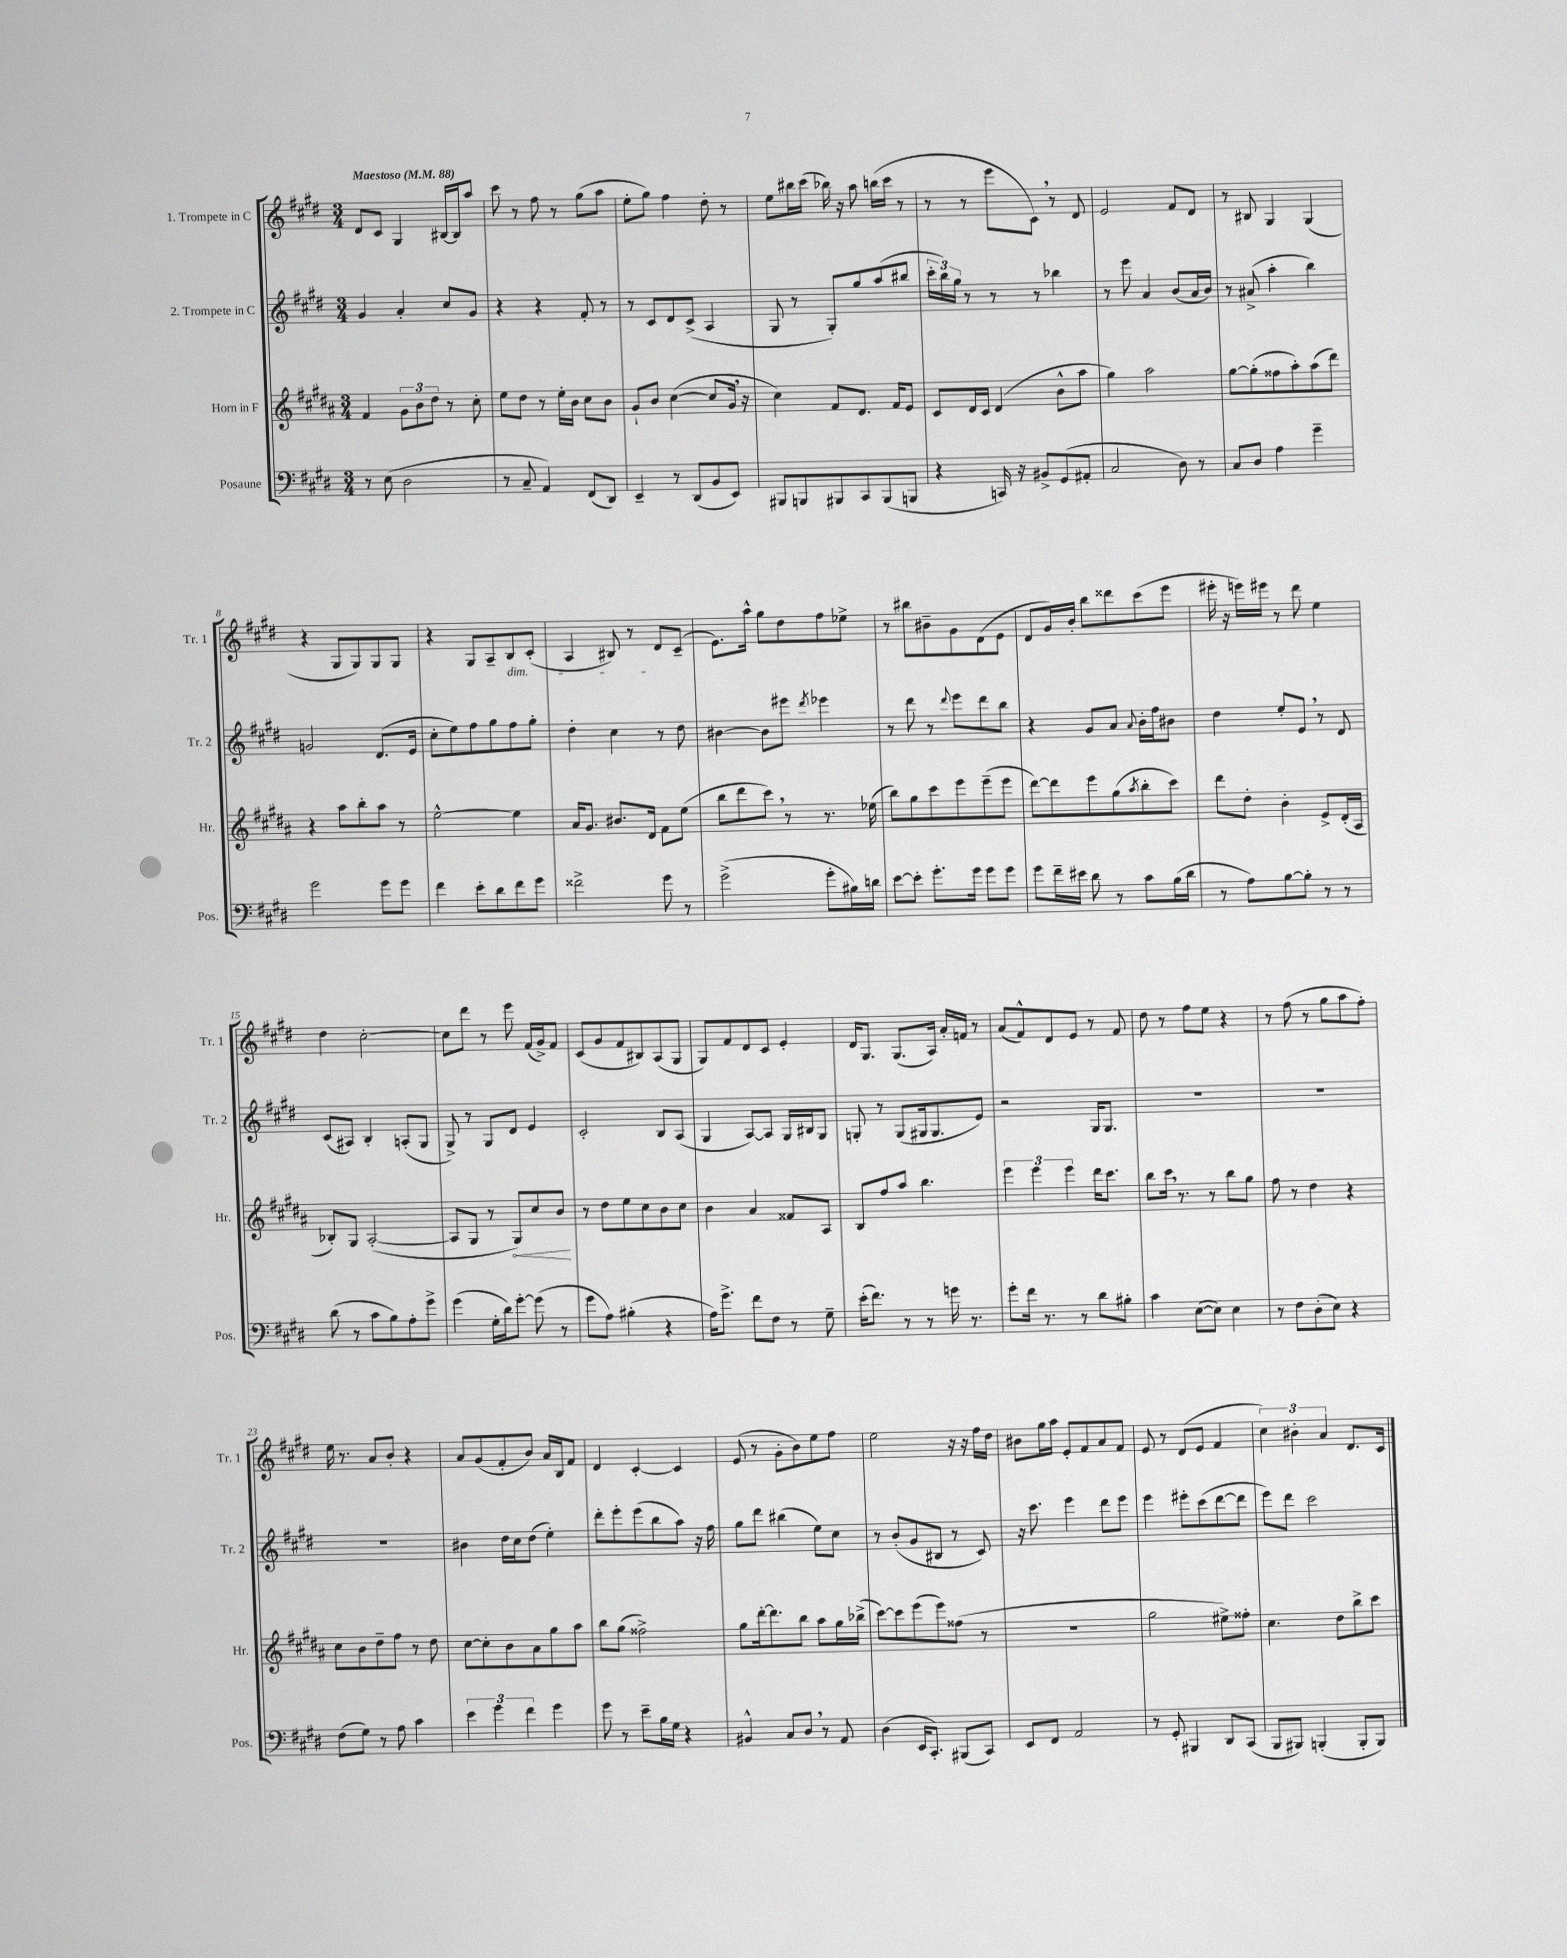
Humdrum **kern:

**kern	**kern	**dynam	**kern	**kern
*part4	*part3	*part3	*part2	*part1
*staff4	*staff3	*staff3	*staff2	*staff1
*I"Posaune	*I"Horn in F	*	*I"2. Trompete in C	*I"1. Trompete in C
*I'Pos.	*I'Hr.	*	*I'Tr. 2	*I'Tr. 1
*clefF4	*clefG2	*	*clefG2	*clefG2
*k[f#c#g#d#]	*k[f#c#g#d#a#]	*	*k[f#c#g#d#]	*k[f#c#g#d#]
*M3/4	*M3/4	*	*M3/4	*M3/4
*MM88	*MM88	*	*MM88	*MM88
=1	=1	=1	=1	=1
!	!	!	!	!LO:TX:a:B:t=Maestoso
8r	4f#/	.	4g#/	8d#/L
(8E\	.	.	.	8c#/J
2D#\	12g#\L	.	4a'/	4G#/
.	12b\	.	.	.
.	12dd#\J	.	.	.
.	8r	.	8cc#/L	[16B#X/LL
.	.	.	.	16B#/J]
.	8cc#'\	.	8g#/J	8aa/J
=2	=2	=2	=2	=2
8r	8ee\L	.	4r	8ccc#\
8C#~/	8dd#\J	.	.	8r
4AA/)	8r	.	4r	8ff#\
.	16ee'\LL	.	.	8r
.	16b\JJ	.	.	.
(8FF#/L	8cc#\L	.	8f#'/	(8gg#\L
8DD#/J)	8b\J	.	8r	8aa\J
=3	=3	=3	=3	=3
4EE~/	8g#`/L	.	8r	8ee'\L
.	8b/J	.	8c#/L	8gg#\J)
8r	([4cc#\	.	8d#/	4ff#\
(8DD#/L	.	.	(8c#^/J	.
8BB/	8cc#/L]	.	4A/	8dd#'\
8EE/J)	16g#,/Jk	.	.	8r
.	16r	.	.	.
=4	=4	=4	=4	=4
8BBB#X/L	4cc#\)	.	8G#/	8ee\L
8BBBn/	.	.	8r	16bb#X\L
.	.	.	.	(16ccc#\JJ
8BBB#X/	8f#/L	.	8G#'/L)	16bb-X\)
.	.	.	.	16r
8CC#/	8.d#/J	.	8gg#/	8aa\
(8BBB#/	.	.	(8aa/	(16bbn\LL
.	16f#/KL	.	.	16ccc#\JJ
8BBBn/J	8e/J	.	8bb#X/J	8r
=5	=5	=5	=5	=5
4r	8c#/L	.	24ccc#'\LL	8r
.	.	.	24bb\)	.
.	.	.	24gg#\JJ	.
.	16d#/L	.	8r	8r
.	16c#/JJ	.	.	.
16CCn/)	(4d#/	.	8r	8eee\L
16r	.	.	.	.
8BB#X^/L	.	.	8r	8c#,\J)
(8GG#/	8b^^\L	.	4bb-X\	8r
8AA#X'/J	8aa#\J	.	.	8d#/
=6	=6	=6	=6	=6
2C#/	4gg#\)	.	8r	2e/
.	.	.	8eee\	.
.	2aa#\	.	4a/	.
8D#\)	.	.	(8b/L	8f#/L
8r	.	.	16a/L	8d#/J
.	.	.	16b/JJ)	.
=7	=7	=7	=7	=7
8C#/L	[8gg#\L	.	8r	8r
8D#/J	(8gg#'\]	.	(8a#X^/	8B#X/
4A\	8ff##X\	.	4aa'\	4G#/
.	8aa#'\)	.	.	.
4g#~\	(8aa#\	.	4bb\)	(4G#/
.	8ddd#\J)	.	.	.
!!LO:LB:g=z
=8	=8	=8	=8	=8
2g#\	4r	.	2gn/	4r
.	8aa#\L	.	.	8G#/L
.	8bb'\	.	.	8G#/)
8g#\L	8aa#\J	.	(8.d#/L	8G#/
8g#\J	8r	.	.	8G#/J
.	.	.	16e/Jk	.
=9	=9	=9	=9	=9
4f#\	[2ee^^\	.	8cc#'\L	4r
.	.	.	8ee\)	.
8e'\L	.	.	8ff#\	8G#/L
8d#\	.	.	8gg#\	8A~/
!	!	!	!	!LO:TX:b:i:t=dim.
8f#\	4ee\]	.	8ff#\	8B/
8g#\J	.	.	8gg#'\J	(8c#'/J
=10	=10	=10	=10	=10
2f##X^\	16a#/KL	.	4dd#'\	4A/
.	8.g#/J	.	.	.
.	8.b#X/L	.	4cc#\	8B#X/)
.	.	.	.	8r
.	16d#/Jk	.	.	.
8g#\	8f#\L	.	8r	8d#/L
8r	(8ee\J	.	8dd#\	(8c#~/J
=11	=11	=11	=11	=11
(2g#^\	8bb\L	.	[4b#X\	8.e\L)
.	8ddd#\	.	.	.
.	.	.	.	16aa^^\Jk
.	8ccc#,\J)	.	8b#\L]	8gg#\L
.	8r	.	8eee#X\J	8dd#\
.	.	.	8qddd#/	.
8g#'\L	8.r	.	4eee-X\	8ff#\
16B#X\L)	.	.	.	8ee-X^\J
16dn\JJ	(16ee-X\	.	.	.
=12	=12	=12	=12	=12
[8e\L	8bb\L)	.	8r	8r
8e'\J]	8gg#\	.	8ddd#\	8bb#X\L
8.g#'\L	8ccc#\	.	8r	8b#X~\
.	.	.	8qqddd#/	.
.	8eee\	.	8eee\L	8g#\
16g#\Jk	.	.	.	.
8g#\L	(8eee~\	.	8ddd#\	(8d#\
8g#\J	8eee\J	.	8bb\J	8e\J
=13	=13	=13	=13	=13
8g#\L	[8ddd#\L)	.	4r	8d#/L
16f#~\L	8ddd#\]	.	.	16g#/L)
16e#X\JJ	.	.	.	16b'/JJ
8d#\	8eee\	.	8g#/L	8bb\L
8r	(8gg#\	.	8a/J	8ddd##X\
.	8qaa#/	.	8qqa/	.
8c#\L	8bb'\	.	16b'\LL	(8ccc#\
.	.	.	16ff#\J	.
(16B\L	8ccc#\J)	.	8b#X\J	8eee\J
16d#\JJ	.	.	.	.
=14	=14	=14	=14	=14
8r	8ddd#\L	.	4dd#\	16eee#X'\
.	.	.	.	16r
8A\L)	8dd#'\J	.	.	16eeen\LL)
.	.	.	.	16eee#X\JJ
[8B\	4b'\	.	8ee'/L	8r
8B'\J]	.	.	8e,/J	8ddd#\
8r	8e^/L	.	8r	4ee\
8r	(16d#'/L	.	8d#/	.
.	16A#/JJ	.	.	.
!!LO:LB:g=z
=15	=15	=15	=15	=15
(8d#\	8B-X'/L)	.	(8c#/L	4dd#\
8r	8G#/J	.	8A#X/J)	.
8c#\L	([2A#'/	.	4B'/	[2cc#'\
8B\)	.	.	.	.
8A'\	.	.	(8An'/L	.
8g#^\J	.	.	8G#/J	.
=16	=16	=16	=16	=16
(4g#\	8A#/L]	.	8G#^/)	8cc#\L]
.	8G#/J	.	8r	8ddd#\J
16G#'\LL	8r	.	8G#/L	8r
16d#\J)	.	.	.	.
!	!	!LO:HP:b	!	!
[8g#'\J	8G#/L)	<	8d#/J	8eee\
(8g#\]	8cc#/	.	4e/	(16f#/LL
.	.	.	.	16g#^/J)
8r	8b/J	.	.	8f#/J
.	.	[	.	.
=17	=17	=17	=17	=17
8g#\L	8r	.	2c#'/	(8c#/L
8A\J)	8dd#\L	.	.	8g#/
(4B#X'\	8ee\	.	.	8f#/
.	8cc#\	.	.	8B#X/)
4r	8b\	.	8B/L	(8A/
.	8cc#\J	.	(8A/J	8G#/J
=18	=18	=18	=18	=18
16A\KL)	4b\	.	4G#/	8G#/L)
8.g#^\J	.	.	.	.
.	.	.	.	8f#/
8f#\L	4a#/	.	[8A/L)	8d#/
8F#\J	.	.	8A/J]	8c#/J
8r	8f##X/L	.	16G#/LL	4e'/
.	.	.	16B#X/J	.
8G#~\	8A#/J	.	8G#/J	.
=19	=19	=19	=19	=19
(16e'\KL	8B/L	.	8Gn'/	16d#/KL
8.f#\J)	.	.	.	8.G#/J
.	8ff#/	.	8r	.
8r	8aa#/J	.	(8G/L	(8.G#/L
8r	4.bb\	.	16G#X/k	.
.	.	.	8.G#/	16A/Jk)
16gn\	.	.	.	16a'/LL
8.r	.	.	.	16fn/JJ
.	.	.	8e/J)	8r
=20	=20	=20	=20	=20
8g#'\L	6eee\	.	2r	(8a/L
16f#\Jk	.	.	.	8f#^^/)
.	6eee\	.	.	.
8.r	.	.	.	.
.	.	.	.	8d#/
.	6eee\	.	.	.
8r	.	.	.	8e/J
8d#\L	16ddd#\KL	.	16G#/KL	8r
.	8.ccc#\J	.	8.G#/J	.
8B#X'\J	.	.	.	8f#/
=21	=21	=21	=21	=21
4c#\	8bb\L	.	2.r	8dd#\
.	16ccc#,\Jk	.	.	8r
.	8.r	.	.	.
([8E\L	.	.	.	8ff#\L
8E\J])	8r	.	.	8ee\J
4E\	8bb\L	.	.	4r
.	8gg#\J	.	.	.
=22	=22	=22	=22	=22
8r	8ff#\	.	2.r	8r
8F#\L	8r	.	.	(8ff#\
(8D#'\	4dd#\	.	.	8r
8E\J)	.	.	.	8gg#\L
4r	4r	.	.	8aa\
.	.	.	.	8ff#'\J)
!!LO:LB:g=z
=23	=23	=23	=23	=23
(8F#\L	8cc#\L	.	2.r	16ee\
.	.	.	.	8.r
8G#\J)	8b\	.	.	.
8r	8dd#~\	.	.	8a/L
8A\	8ff#\J	.	.	8b'/J
4c#\	8r	.	.	4r
.	8dd#\	.	.	.
=24	=24	=24	=24	=24
6e\	[8cc#\L	.	4b#X\	8a/L
.	8cc#'\]	.	.	(8g#/
6g#\	.	.	.	.
.	8b\	.	16dd#\LL	8f#'/
.	.	.	16cc#\J	.
6f#\	.	.	.	.
.	8a#\	.	(8dd#\J	8b/J)
4g#\	8gg#\	.	4ee'\)	16a/LL
.	.	.	.	16B/J
.	8aa#\J	.	.	8f#/J
=25	=25	=25	=25	=25
8g#\	8bb\L	.	8ddd#'\L	4d#/
8r	(8gg#\J	.	8eee'\	.
8e~\L	2ff##X^\)	.	(8eee\	[4c#'/
16B\L	.	.	8bb\	.
16G#\JJ	.	.	.	.
4r	.	.	8aa\J)	4c#/]
.	.	.	16r	.
.	.	.	16ff#\	.
=26	=26	=26	=26	=26
4BB#X^^/	8gg#\L	.	8gg#\L	(8e/
.	[16ddd#'\k	.	8ddd#\J	8r
.	8.ddd#\]	.	.	.
8C#/L	.	.	(4bb#X\	8g#'\L
8D#,/J	8bb\J	.	.	8b\)
8r	8aa#\L	.	8ee\L)	8ee\
8AA/	16gg#\L	.	8cc#\J	8ff#\J
.	(16bb-X^\JJ	.	.	.
=27	=27	=27	=27	=27
(4D#\	[8ccc#\L)	.	8r	2ee\
.	8ccc#\]	.	(8b'/L	.
16EE/KL	(8eee\	.	8g#/	.
8.CC#'/J)	.	.	.	.
.	8eee\)	.	8B#X/J	.
(8BBB#X/L	(8ff##X\J	.	8r	16r
.	.	.	.	16r
8CC#/J)	8r	.	8c#/)	16ff#\LL
.	.	.	.	16dd#\JJ
=28	=28	=28	=28	=28
8EE/L	2.r	.	16r	8b#X\L
.	.	.	8.ccc#\	.
8FF#/J	.	.	.	16gg#\L
.	.	.	.	16aa\JJ
2AA/	.	.	4eee\	8e'/L
.	.	.	.	8f#/
.	.	.	8ddd#\L	8a/
.	.	.	8eee\J	8f#/J
=29	=29	=29	=29	=29
8r	2gg#\	.	4eee\	8e/
8GG#'/	.	.	.	8r
4BBB#X/	.	.	8eee#X'\L	(8d#/L
.	.	.	(8ccc#\	8e/J
8DD#/L	8ee#X^\L)	.	[8ddd#\	4f#/
(8CC#/J	8ff##X'\J	.	8ddd#\J]	.
=30	=30	=30	=30	=30
8BBB/L	4.cc#\	.	8eee\L)	6cc#\)
8BBB#X/J)	.	.	8ddd#\J	.
.	.	.	.	6b#X'\
(4BBBn'/	.	.	2ccc#\	.
.	.	.	.	6a/
.	8dd#\L	.	.	.
8BBB'/L	8bb^\	.	.	8.d#/L
8BBB/J)	8ccc#\J	.	.	.
.	.	.	.	16c#/Jk
==	==	==	==	==
*-	*-	*-	*-	*-
